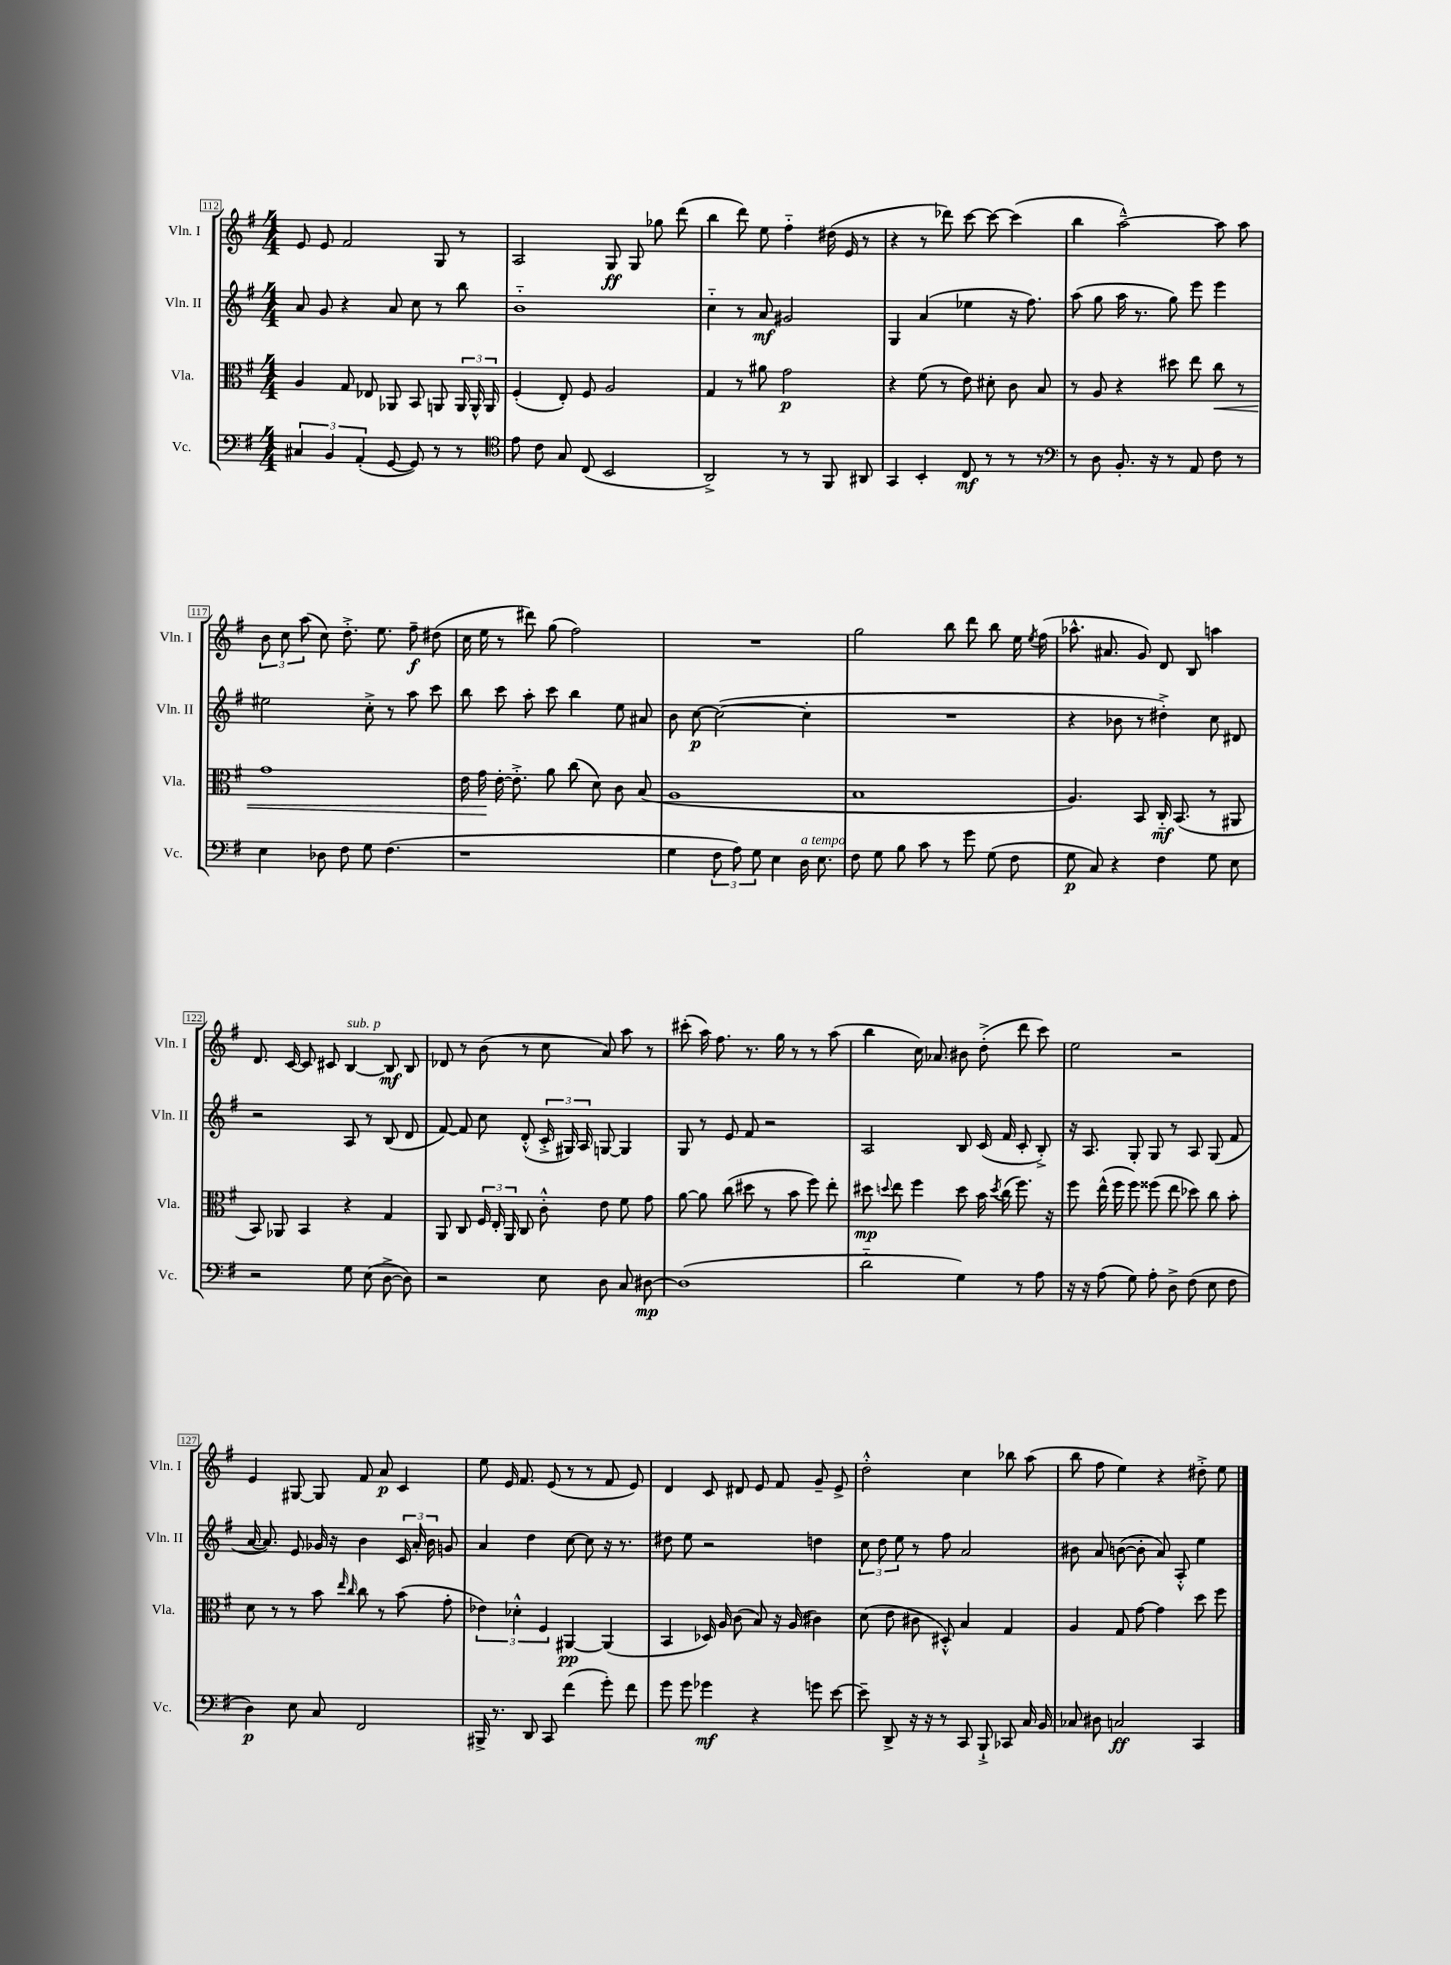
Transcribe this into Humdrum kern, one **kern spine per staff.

**kern	**dynam	**kern	**dynam	**kern	**dynam	**kern	**dynam
*part4	*part4	*part3	*part3	*part2	*part2	*part1	*part1
*staff4	*staff4	*staff3	*staff3	*staff2	*staff2	*staff1	*staff1
*I"Vc.	*	*I"Vla.	*	*I"Vln. II	*	*I"Vln. I	*
*I'Vc.	*	*I'Vla.	*	*I'Vln. II	*	*I'Vln. I	*
*clefF4	*	*clefC3	*	*clefG2	*	*clefG2	*
*k[f#]	*	*k[f#]	*	*k[f#]	*	*k[f#]	*
*M4/4	*	*M4/4	*	*M4/4	*	*M4/4	*
=112	=112	=112	=112	=112	=112	=112	=112
6C#X/	.	4A/	.	8a/	.	8e/	.
.	.	.	.	8g/	.	8e/	.
6BB/	.	.	.	.	.	.	.
.	.	8G/	.	4r	.	2f#/	.
(6AA'/	.	.	.	.	.	.	.
.	.	8E-X/	.	.	.	.	.
[8GG/	.	8AA-X/	.	8a/	.	.	.
8GG/])	.	8BB/	.	8cc\	.	.	.
8r	.	8AAn/	.	8r	.	8G/	.
8r	.	24AA/	.	8bb\	.	8r	.
.	.	24AA^^/	.	.	.	.	.
.	.	24AA/	.	.	.	.	.
=113	=113	=113	=113	=113	=113	=113	=113
*clefC4	*	*	*	*	*	*	*
8e\	.	(4F#'/	.	1b	.	2A/	.
8c\	.	.	.	.	.	.	.
8G/	.	8E'/)	.	.	.	.	.
(8C/	.	8F#/	.	.	.	.	.
2BB/	.	2A/	.	.	.	8G/	ff
.	.	.	.	.	.	8G/	.
.	.	.	.	.	.	8gg-X\	.
.	.	.	.	.	.	(8ddd\	.
=114	=114	=114	=114	=114	=114	=114	=114
2AA^/)	.	4G/	.	4cc\	.	4bb\	.
.	.	8r	.	8r	.	8ddd\)	.
.	.	8a#X\	.	8a/	mf	8ee\	.
8r	.	2g\	p	2g#X/	.	4ff#\	.
8r	.	.	.	.	.	.	.
8FF#/	.	.	.	.	.	(16dd#X\	.
.	.	.	.	.	.	16e/	.
8AA#X/	.	.	.	.	.	8r	.
=115	=115	=115	=115	=115	=115	=115	=115
4GG/	.	4r	.	4G/	.	4r	.
4BB'/	.	(8f#\	.	(4a/	.	8r	.
.	.	8r	.	.	.	8ddd-X\)	.
8C/	mf	8e\)	.	4ee-X\	.	[8ccc\	.
8r	.	8d#X'\	.	.	.	8ccc\_	.
8r	.	8c\	.	16r	.	(4ccc\]	.
.	.	.	.	8.ff#\)	.	.	.
8r	.	8B/	.	.	.	.	.
=116	=116	=116	=116	=116	=116	=116	=116
*clefF4	*	*	*	*	*	*	*
8r	.	8r	.	(8aa\	.	4bb\	.
8D\	.	8A/	.	8gg\	.	.	.
8.BB'/	.	4r	.	16aa\	.	[2aa~^^\)	.
.	.	.	.	8.r	.	.	.
16r	.	.	.	.	.	.	.
8r	.	8dd#X\	.	8gg\)	.	.	.
8AA/	.	8ee\	.	8eee\	.	.	.
!	!	!	!LO:HP:b	!	!	!	!
8F#\	.	8cc\	<	4eee\	.	8aa\]	.
8r	.	8r	.	.	.	8aa\	.
!!LO:LB:g=z
=117	=117	=117	=117	=117	=117	=117	=117
4E\	.	1g	.	2ee#X\	.	12b\	.
.	.	.	.	.	.	12cc\	.
.	.	.	.	.	.	(12aa\	.
8D-X\	.	.	.	.	.	8cc\)	.
8F#\	.	.	.	.	.	8.dd'^\	.
8G\	.	.	.	8cc'^\	.	.	.
.	.	.	.	.	.	8.ee\	.
(4.F#\	.	.	.	8r	.	.	.
.	.	.	.	8aa\	.	8ff#~\	f
.	.	.	.	8ccc\	.	(8dd#X\	.
=118	=118	=118	=118	=118	=118	=118	=118
1r	.	16e\	.	8bb\	.	16cc\	.
.	.	16g\	.	.	.	16ee\	.
.	.	[16e'\	[	8ccc\	.	8r	.
.	.	8.e'^\]	.	.	.	.	.
.	.	.	.	8aa'\	.	8ddd#X\)	.
.	.	8a\	.	8ccc\	.	(8gg\	.
.	.	(8cc\	.	4bb\	.	2ff#\)	.
.	.	8d\)	.	.	.	.	.
.	.	8c\	.	8ee\	.	.	.
.	.	(8B/	.	8a#X/	.	.	.
=119	=119	=119	=119	=119	=119	=119	=119
4G\	.	1A	.	8b\	.	1r	.
.	.	.	.	[8cc\	p	.	.
12F#\	.	.	.	(2cc\_	.	.	.
12A\)	.	.	.	.	.	.	.
12G\	.	.	.	.	.	.	.
4E\	.	.	.	.	.	.	.
!LO:TX:a:i:t=a tempo	!	!	!	!	!	!	!
16D\	.	.	.	4cc'\]	.	.	.
8.E\	.	.	.	.	.	.	.
=120	=120	=120	=120	=120	=120	=120	=120
8F#\	.	1B	.	1r	.	2gg\	.
8G\	.	.	.	.	.	.	.
8B\	.	.	.	.	.	.	.
8c\	.	.	.	.	.	.	.
8r	.	.	.	.	.	8bb\	.
8g\	.	.	.	.	.	8ddd\	.
(8G\	.	.	.	.	.	8bb\	.
8F#\	.	.	.	.	.	16ee\	.
.	.	.	.	.	.	8qee/	.
.	.	.	.	.	.	(16ff#\	.
=121	=121	=121	=121	=121	=121	=121	=121
8G\	p	4.A/)	.	4r	.	8.aa-X^^\	.
8C/)	.	.	.	.	.	.	.
.	.	.	.	.	.	8.a#X/	.
4r	.	.	.	8b-X\	.	.	.
.	.	8BB/	.	8r	.	8g/)	.
4F#\	.	16C/	mf	4dd#X'^\)	.	8d/	.
.	.	(8.BB/	.	.	.	.	.
.	.	.	.	.	.	8B/	.
8G\	.	8r	.	8cc\	.	4aan\	.
8E\	.	8AA#X/	.	8d#X/	.	.	.
!!LO:LB:g=z
=122	=122	=122	=122	=122	=122	=122	=122
2r	.	8BB/)	.	2r	.	8.d/	.
.	.	8AA-X/	.	.	.	.	.
.	.	.	.	.	.	[16c/	.
.	.	4BB/	.	.	.	8c/]	.
.	.	.	.	.	.	8c#X/	.
!	!	!	!	!	!	!LO:TX:a:i:t=sub. p	!
8G\	.	4r	.	8A/	.	[4B/	.
(8E\	.	.	.	8r	.	.	.
[8D^\	.	4G/	.	(8B/	.	8B/]	mf
8D\])	.	.	.	8d/	.	8B/	.
=123	=123	=123	=123	=123	=123	=123	=123
2r	.	8AA/	.	[8f#/)	.	8d-X/	.
.	.	8C/	.	8f#/]	.	8r	.
.	.	24F#/	.	8cc\	.	(8b\	.
.	.	24E'/	.	.	.	.	.
.	.	24AA/	.	.	.	.	.
.	.	8C/	.	(8d'^^/	.	8r	.
8E\	.	8c'^^\	.	24c'^/	.	8cc\	.
.	.	.	.	24G#X/)	.	.	.
.	.	.	.	24A/	.	.	.
8D\	.	8e\	.	[8Gn/	.	8a/)	.
8C/	.	8f#\	.	4G/]	.	8aa\	.
[8D#X\	mp	8g\	.	.	.	8r	.
=124	=124	=124	=124	=124	=124	=124	=124
(1D#]	.	[8a\	.	8G/	.	(8ccc#X'\	.
.	.	8a\]	.	8r	.	16aa\)	.
.	.	.	.	.	.	8.ff#\	.
.	.	(8cc\	.	8e/	.	.	.
.	.	8dd#X\	.	8f#/	.	8.r	.
.	.	8r	.	2r	.	.	.
.	.	.	.	.	.	16gg\	.
.	.	8b\	.	.	.	8r	.
.	.	8ff#\)	.	.	.	8r	.
.	.	8ee'\	.	.	.	(8aa\	.
=125	=125	=125	=125	=125	=125	=125	=125
2d\	.	8dd#X\	mp	2A/	.	4bb\	.
.	.	8qqddn/	.	.	.	.	.
.	.	8ee\	.	.	.	.	.
.	.	4ff#\	.	.	.	16cc\)	.
.	.	.	.	.	.	8.a-X/	.
4G\)	.	8dd\	.	8B/	.	8b#X\	.
.	.	16b\	.	(16c/	.	(8dd'^\	.
.	.	8qdd/	.	.	.	.	.
.	.	(16cc\	.	16f#/	.	.	.
8r	.	8.ff#\)	.	8c'/	.	8ddd\	.
8A\	.	.	.	8B'^/)	.	8ccc\)	.
.	.	16r	.	.	.	.	.
=126	=126	=126	=126	=126	=126	=126	=126
16r	.	8ff#\	.	16r	.	2ee\	.
16r	.	.	.	8.A/	.	.	.
(8A\	.	(16ee^^\	.	.	.	.	.
.	.	16ff#\	.	.	.	.	.
8G\)	.	8ff#\)	.	8G'/	.	.	.
8A'\	.	(8ff##X\	.	8G/	.	.	.
8D^\	.	8ee\	.	8r	.	2r	.
(8F#\	.	8dd-X\)	.	8A/	.	.	.
8E\	.	8cc\	.	(8G/	.	.	.
8F#\	.	8b'\	.	8f#/	.	.	.
!!LO:LB:g=z
=127	=127	=127	=127	=127	=127	=127	=127
4D\)	p	8d\	.	[16a/	.	4e/	.
.	.	.	.	8.a/])	.	.	.
.	.	8r	.	.	.	.	.
8E\	.	8r	.	8e/	.	[8G#X/	.
8C/	.	8b\	.	16g-X/	.	8G#/]	.
.	.	.	.	16r	.	.	.
.	.	16qqee/	.	.	.	.	.
.	.	16qqcc/	.	.	.	.	.
2FF#/	.	8cc\	.	4b\	.	8f#/	.
.	.	8r	.	.	.	8a/	p
.	.	(8b\	.	24c/	.	4c/	.
.	.	.	.	24a'/	.	.	.
.	.	.	.	24b\	.	.	.
.	.	8g'\	.	8gn/	.	.	.
=128	=128	=128	=128	=128	=128	=128	=128
16BBB#X^/	.	6e-X\)	.	4a/	.	8ee\	.
8.r	.	.	.	.	.	.	.
.	.	.	.	.	.	16e/	.
.	.	6d-X'^^\	.	.	.	.	.
.	.	.	.	.	.	8.f#/	.
8DD/	.	.	.	4dd\	.	.	.
.	.	6F#/	.	.	.	.	.
8CC/	.	.	.	.	.	(8e/	.
(4f#\	.	[4AA#X/	pp	[8cc\	.	8r	.
.	.	.	.	8cc\]	.	8r	.
8g'\)	.	(4AA#/]	.	16r	.	8f#/	.
.	.	.	.	8.r	.	.	.
8f#\	.	.	.	.	.	8e/)	.
=129	=129	=129	=129	=129	=129	=129	=129
8g\	.	4BB/	.	8dd#X\	.	4d/	.
8g\	.	.	.	8ee\	.	.	.
4g-X\	mf	16D-X/)	.	2r	.	8c/	.
.	.	16A/	.	.	.	.	.
.	.	(8c\	.	.	.	8d#X/	.
4r	.	8B/)	.	.	.	8e/	.
.	.	16r	.	.	.	8f#/	.
.	.	(16A/	.	.	.	.	.
8gn\	.	4c#X\)	.	4ddn\	.	8g~/	.
[8e\	.	.	.	.	.	8e^/	.
=130	=130	=130	=130	=130	=130	=130	=130
8e~\]	.	(8d\	.	12cc\	.	2dd'^^\	.
.	.	.	.	12dd\	.	.	.
8DD^/	.	8e\	.	.	.	.	.
.	.	.	.	12ee\	.	.	.
16r	.	8c#X\	.	8r	.	.	.
16r	.	.	.	.	.	.	.
8r	.	8D#X'^^/)	.	8ff#\	.	.	.
8CC/	.	4B/	.	2a/	.	4cc\	.
8BBB`^/	.	.	.	.	.	.	.
8CC-X/	.	4G/	.	.	.	8bb-X\	.
16C/	.	.	.	.	.	(8aa\	.
16BB/	.	.	.	.	.	.	.
=131	=131	=131	=131	=131	=131	=131	=131
8C-X/	.	4A/	.	8b#X\	.	8bb\	.
8D#X\	.	.	.	8a/	.	8ff#\	.
2Cn/	ff	8G/	.	([8bn\	.	4ee\)	.
.	.	[8g\	.	8b'\]	.	.	.
.	.	4g\]	.	8a/)	.	4r	.
.	.	.	.	8A'^^/	.	.	.
4CC/	.	8dd\	.	4ee\	.	8dd#X'^\	.
.	.	8ff#\	.	.	.	8ee\	.
==	==	==	==	==	==	==	==
*-	*-	*-	*-	*-	*-	*-	*-
